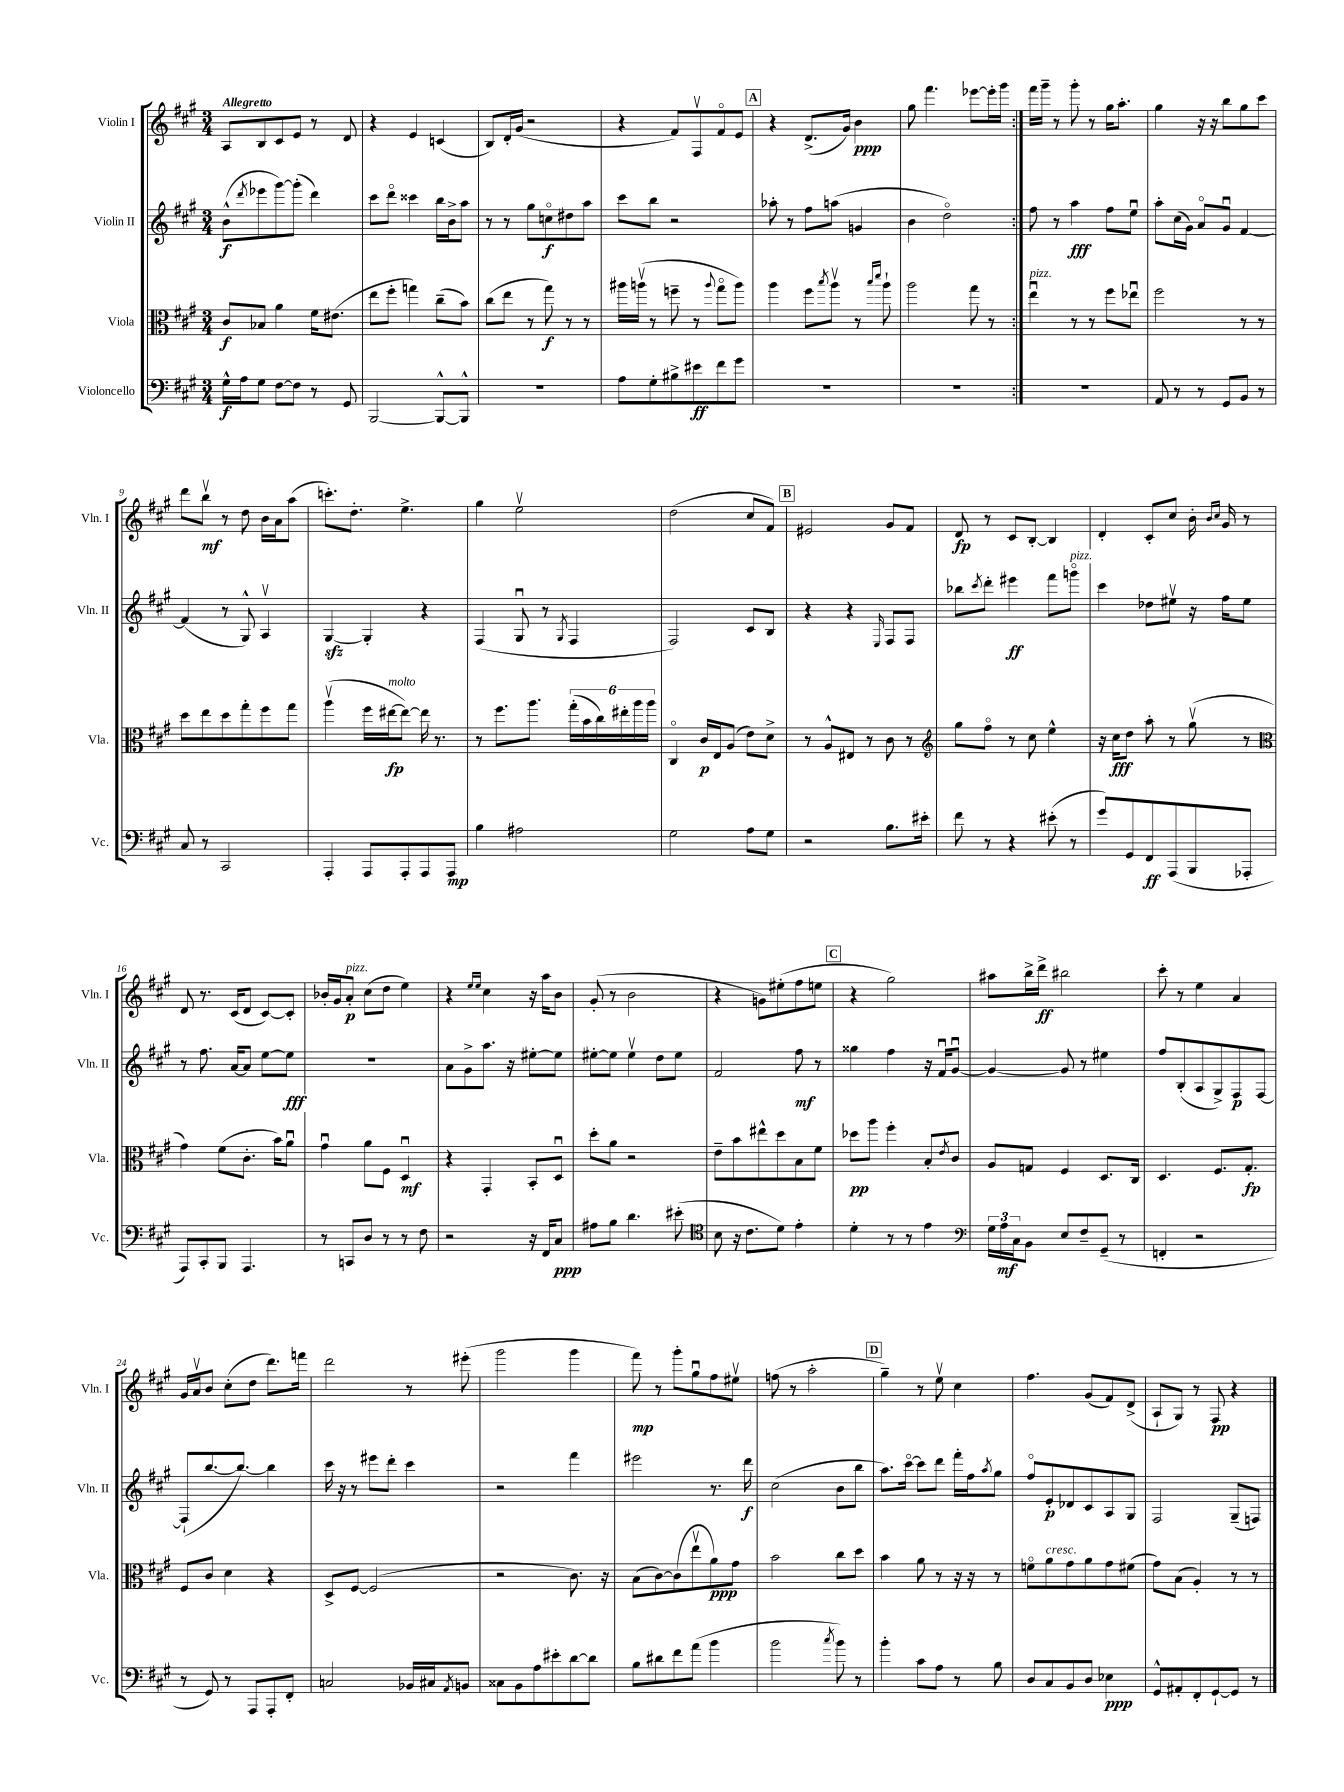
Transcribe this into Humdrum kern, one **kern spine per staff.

**kern	**kern	**kern	**kern
*staff4	*staff3	*staff2	*staff1
*clefF4	*clefC3	*clefG2	*clefG2
*k[f#c#g#]	*k[f#c#g#]	*k[f#c#g#]	*k[f#c#g#]
*M3/4	*M3/4	*M3/4	*M3/4
16G#^^	8c#	(8b^^	8A
16A	.	.	.
.	.	8qddd	.
8G#	8B-	8eee-	8B
[8F#	4a	[8ggg#)	8c#
8F#]	.	(8ggg#']	8e
8r	16f#	4ddd)	8r
.	(8.e#	.	.
8GG#	.	.	8d
=	=	=	=
[2BBB	8ee	8ccc#	4r
.	8ff#'	8dddo	.
.	4gg)	4ccc##	4e
8BBB^^_	(8cc#~	16bb	(4c
.	.	16b^	.
8BBB^^]	8b)	8aa	.
=	=	=	=
2.r	(8cc#	8r	8B)
.	8ee	8r	16d'
.	.	.	(16g#
.	8r	8gg#	2r
.	8gg#)	8cco	.
.	8r	8dd#	.
.	8r	8aa	.
=	=	=	=
8A	16aa#	8ccc#	4r
.	(16aav	.	.
8G#'	8r	8bb	.
8B#^	8ff~	2r	8f#)
8e#	8r	.	8F#v
.	8qqaa	.	.
8f#	8gg#o	.	8f#o
8g#	8aa)	.	8e
=	=	=	=
2.r	4aa	8aa-'	4r
.	.	8r	.
.	8ff#	8ff#	(8.d^
.	8qbb	.	.
.	8aav	(8aa	.
.	.	.	16g#)
.	8r	4g	4b
.	16qqbb	.	.
.	16qqddd	.	.
.	8aa`	.	.
=	=	=	=
2.r	2aa	4b	8gg#
.	.	.	4.fff#
.	.	2ddo)	.
.	8gg#	.	[8eee-
.	8r	.	16eee-']
.	.	.	16ggg#
=:|!	=:|!	=:|!	=:|!
2.r	4eeu	8ff#	16fff#
.	.	.	16ggg#~
.	.	8r	8r
.	8r	4aa	8ggg#'
.	8r	.	8r
.	8ff#	8ff#	16gg#
.	.	.	8.aa'
.	8ee-u	8eeu	.
=	=	=	=
8AA	2ff#	8aa'	4gg#
8r	.	(16cc#	.
.	.	16g#)	.
8r	.	8ao	16r
.	.	.	16r
8GG#	.	8g#u	8bb
8BB	8r	[4f#	8gg#
8r	8r	.	8ccc#
=	=	=	=
8C#	8dd	(4f#]	8ddd
8r	8ee	.	8bbv
2CC#	8dd	8r	8r
.	8gg#'	8G#^^)	8dd
.	8ff#	4Av	16b
.	.	.	16a
.	8gg#	.	(8aa
=	=	=	=
4AAA'	(4aav	[4G#	8.ccc')
.	.	.	8.dd'
8AAA	16ff#	4G#']	.
.	[16ee#	.	.
8AAA'	8ee#_)	.	4.ee^
8AAA	16ee#]	4r	.
.	8.r	.	.
8AAA	.	.	.
=	=	=	=
4B	8r	(4F#	4gg#
.	8.ff#	.	.
2A#	.	8G#u	2eev
.	8.aa	.	.
.	.	8r	.
.	.	8qG#	.
.	(24gg#'	4F#	.
.	24b	.	.
.	24cc#)	.	.
.	24ee#'	.	.
.	24aa	.	.
.	24aa	.	.
=	=	=	=
2G#	4C#o	2F#)	(2dd
.	16c#	.	.
.	16E	.	.
.	(8A	.	.
8A	8e)	8c#	8cc#
8G#	8d^	8B	8f#)
=	=	=	=
2r	8r	4r	2e#
.	8A^^	.	.
.	8E#	4r	.
.	8r	.	.
.	.	16qqE	.
8.B	8c#	8F#	8g#
.	8r	8F#	8f#
16e#'	.	.	.
=	=	=	=
*	*clefG2	*	*
8f#	8gg#	8bb-	8d
.	.	8qccc#	.
8r	8ff#o	8ddd'	8r
4r	8r	4eee#	8c#
.	8cc#	.	[8B'
(8e#'	4ee^^	8fff#	4B]
8r	.	8gggo	.
=	=	=	=
8g#)	16r	4ccc#	4d'
.	16cc#	.	.
8GG#	8dd	.	.
8FF#	8aa'	8dd-	8c#'
(8AAA	8r	8ee#v	8cc#
8BBB	(8gg#v	16r	16b'
.	.	.	16qqb
.	.	.	16qqcc#
.	.	16ff#	16g#
8AAA-'	8r	8ee#	8r
=	=	=	=
*	*clefC3	*	*
8AAA)	4g#)	8r	8d
8CC#'	.	8.ff#	8.r
8BBB	(8f#	.	.
.	.	[16a	(16c#
4.AAA	8.c#'	8a]	8d
.	.	[8ee	[8c#)
.	16b)	.	.
.	8au	8ee]	8c#']
=	=	=	=
8r	4g#u	2.r	16b-'
.	.	.	16g#
8CC	.	.	8a'
8D	8a	.	(8cc#
8r	8F#	.	8dd
8r	4Du	.	4ee)
8F#	.	.	.
=	=	=	=
2r	4r	8a	4r
.	.	8g#^	.
.	.	.	16qqee
.	.	.	16qqee
.	4GG#'	8.aa	4cc#
.	.	16r	.
16r	8BB'	[8ee#'	16r
16FF#	.	.	16aa
8C#	8Du	8ee#]	8b
=	=	=	=
8A#	8dd'	[8ee#'	(8g#'
8B	8a	8ee#]	8r
4.d	2r	4ee#v	2b
.	.	8dd	.
(8e#'	.	8ee#	.
=	=	=	=
*clefC4	*	*	*
8B	8e~	2f#	4r
16r	8b	.	.
8.c#	.	.	.
.	8ee#^^	.	8g)
8d)	8dd	.	(8ee#'
4e'	8B	8ff#	8ff#
.	8f#	8r	8ee
=	=	=	=
4d'	8dd-	4gg##	4r
.	8aa	.	.
8r	4ff#'	4ff#	2gg#)
8r	.	.	.
4e	8B'	16r	.
.	.	16f#u	.
.	8qe	.	.
.	8c#	[8g#u	.
=	=	=	=
*clefF4	*	*	*
24G#	8A	4g#_	8aa#
24A	.	.	.
24C#	.	.	.
8BB	8G	.	16bb^
.	.	.	16ddd^
8E	4F#	8g#]	2bb#
8F#~	.	8r	.
(8GG#~	8.D	4ee#	.
8r	.	.	.
.	16C#	.	.
=	=	=	=
4FF'	4.D	8ff#	8ccc#'
.	.	(8B'	8r
2r	.	8A	4ee
.	8.F#	8G#^)	.
.	.	8F#	4a
.	8.G#'	.	.
.	.	[8F#	.
=	=	=	=
8r	8F#	(8F#`]	16g#
.	.	.	16av
8GG#)	8c#	[8.bb	8b
8r	4d	.	(8cc#'
.	.	8.bb_)	.
8AAA	.	.	8dd
8AAA'	4r	4bb]	8.ddd)
8FF#'	.	.	.
.	.	.	16fff
=	=	=	=
2C	8D^	16ccc#	2ddd
.	.	16r	.
.	[8F#	8r	.
.	(2F#]	8eee#	.
.	.	8ddd'	.
16BB-	.	4ccc#	8r
16C#	.	.	.
8qAA	.	.	.
8BB	.	.	(8eee#'
=	=	=	=
8C##	2r	2r	2ggg#
8BB	.	.	.
8A	.	.	.
8e#'	.	.	.
[8d	8.c#)	4fff#	4ggg#
8d]	.	.	.
.	16r	.	.
=	=	=	=
8B	(8B	2eee#	8fff#)
8d#	[8c#)	.	8r
8f#	(8c#]	.	8ggg#'
(8a	8eev	.	8gg#u
4b	8a)	8.r	8ff#
.	8g#	.	8ee#v
.	.	16ddd	.
=	=	=	=
2b	2b	(2cc#	(8ff
.	.	.	8r
.	.	.	2aa'
8qcc#	.	.	.
8b)	8cc#	8b	.
8r	8dd	8bb	.
=	=	=	=
4b'	4b	8.aa)	4gg#~)
.	.	[16ccc#o	.
8c#	8a	8ccc#]	8r
8A	8r	8ddd	8eev
8r	16r	16fff#'	4cc#
.	16r	16ff#	.
.	.	8qaa	.
8B	8r	8gg#	.
=	=	=	=
8D	8fo	8ff#o	4.ff#
8C#	8a	8e'	.
8BB	8g#	8d-	.
8D	8a	8c#	(8g#
4E-	8g#	8A	8f#)
.	(8f#	8G#	(8d^
=	=	=	=
8GG#^^	8g#)	2F#	8A`
8AA#'	(8B	.	8G#)
8FF#'	4A')	.	8r
[8GG#`	.	.	8F#
8GG#]	8r	(8G#~	4r
8r	8r	8F)	.
==	==	==	==
*-	*-	*-	*-
